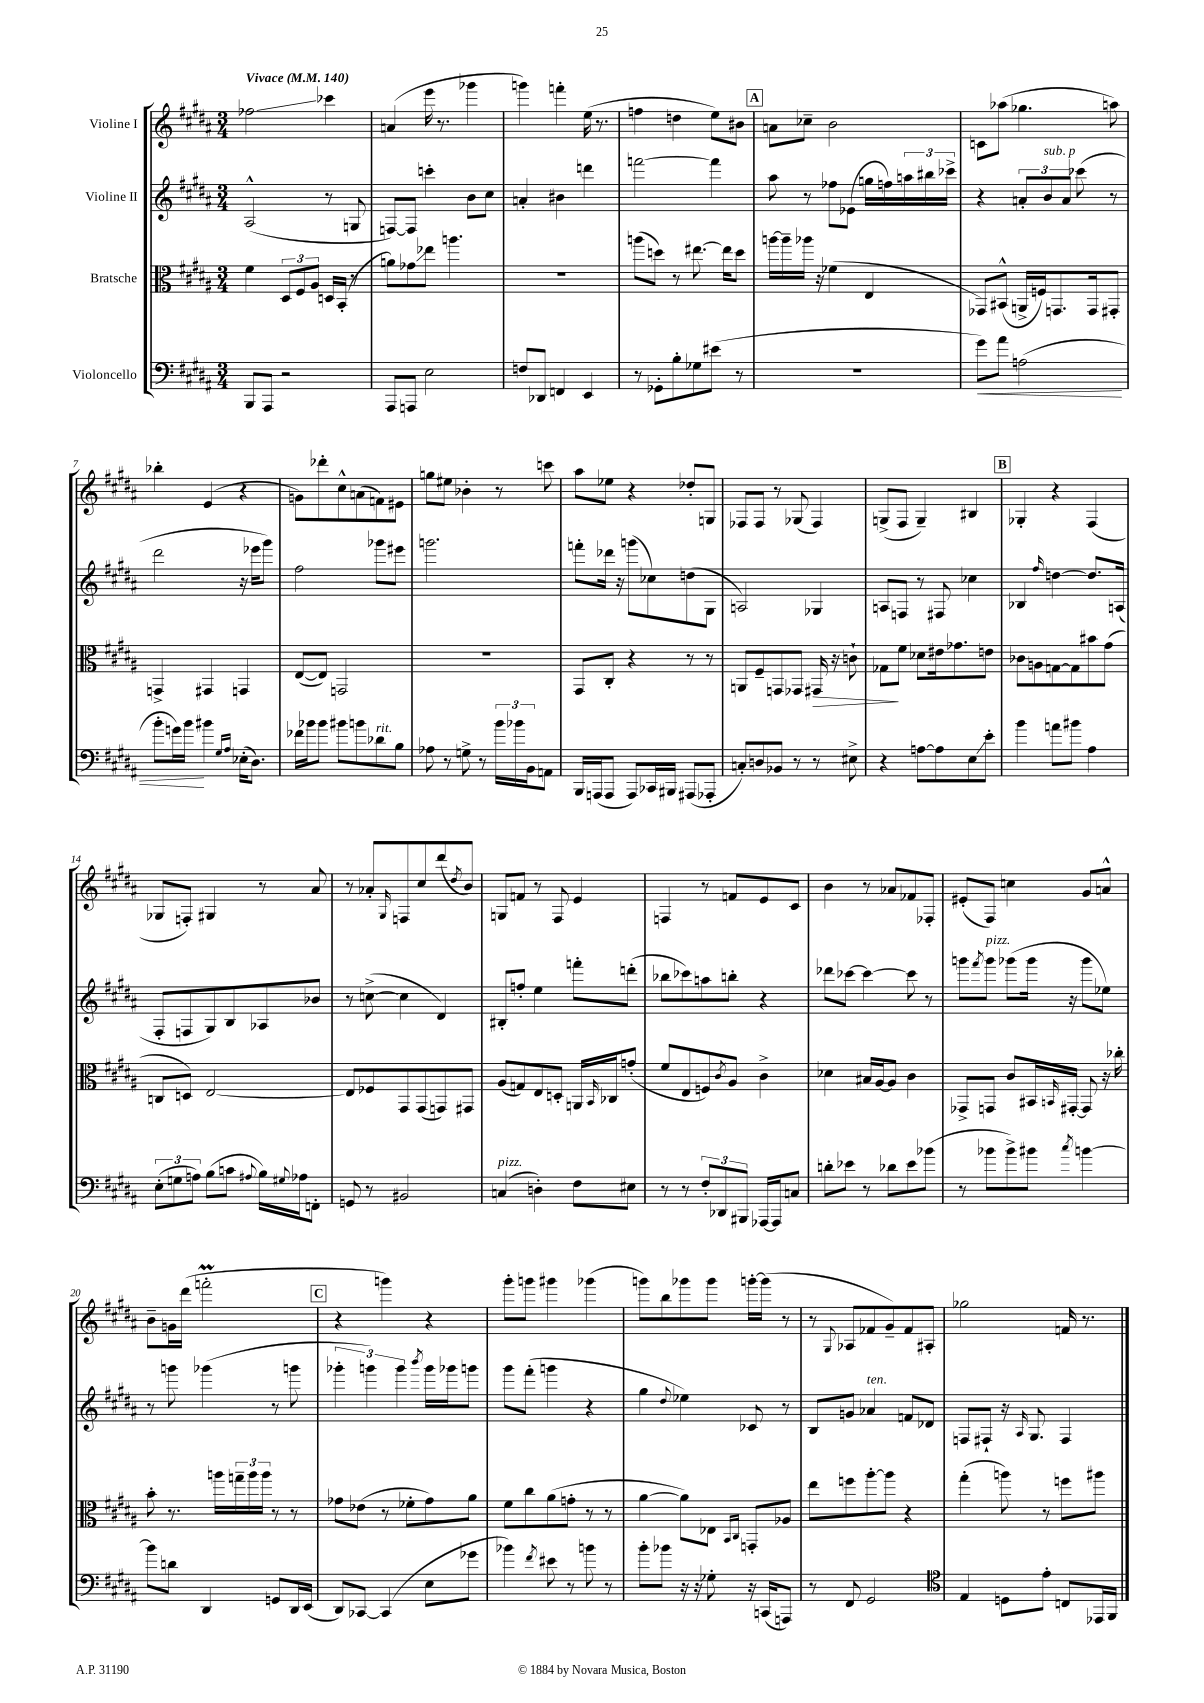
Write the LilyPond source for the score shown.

<<
\new StaffGroup <<
\new Staff = "s0" \with { instrumentName = "Violine I" } {
    \clef treble \key b \major \numericTimeSignature \time 3/4 \tempo "Vivace" 4 = 140
    fes''2\glissando ces'''4 |
    a'4( e'''16 r8. ges'''4 |
    g'''4) f'''4-. e''16( r8. |
    f''4 d''4 e''8) bis'8 |
    \mark \markup { \box "A" } a'8 ces''8-- b'2 |
    c'8 aes''8( ges''4. a''8) |
    bes''4-. e'4( r4 |
    g'8) des'''8-. cis''8-^ a'8( f'8) eis'8 |
    g''8 eis''8 bes'4-. r8 c'''8 |
    ais''8 ees''8 r4 des''8-. g8 |
    fes8 fes8 r8 ges8( fes4) |
    g8->( fis8 g4--) bis4 |
    \mark \markup { \box "B" } ges4-. r4 fis4( |
    ges8 f8-.) gis4 r8 ais'8 |
    r8 aes'8-. \grace { gis16 } f8 cis''8 dis'''8( \acciaccatura { dis''8 } b'8) |
    g8 f'8 r8 fis8 e'4 |
    f4 r8 f'8 e'8 cis'8 |
    b'4 r8 aes'8 fes'8 fes8-. |
    eis'8-.( fis8) c''4 gis'8 a'8-^ |
    b'8-- g'16 dis'''16( f'''2-.\prall |
    \mark \markup { \box "C" } r4 g'''4) r4 |
    gis'''8-. g'''8 gis'''4 ges'''4( |
    g'''8) b''8 ges'''8 ges'''8 g'''16~-. g'''16( r8 |
    r8 \appoggiatura { gis8 } aes8 fes'8 gis'8--) fes'8 ais8-. |
    ges''2 f'16 r8. \bar "|." |
}
\new Staff = "s1" \with { instrumentName = "Violine II" } {
    \clef treble \key b \major \numericTimeSignature \time 3/4
    ais2-^( r8 g8 |
    f8~) f8 c'''4-. b'8 cis''8 |
    a'4-. bis'4 d'''4 |
    f'''2~ f'''4 |
    \mark \markup { \box "A" } ais''8 r8 fes''8 ees'8( g''16 f''16) \tuplet 3/2 { a''16 bis''16 ces'''16-> } |
    r4 \tuplet 3/2 { a'8-. b'8^\markup { \italic "sub. p" } a'8 } ces'''8( r8 |
    dis'''2 r16 ees'''16 gis'''8) |
    fis''2 ges'''8 eis'''8 |
    g'''2. |
    f'''8-. des'''16 r16 g'''8( ces''8) d''8( gis8 |
    a2) ges4 |
    a8 f8 r8 fis8 ces''4 |
    \mark \markup { \box "B" } bes4 \grace { fis''16 } d''4~ d''8. a16( |
    fis8-. f8 gis8) b8 aes8 bes'8 |
    r8 c''8~->( c''4 dis'4) |
    bis8-. f''8-. e''4 f'''8-. d'''8-.( |
    bes''8 ces'''8) a''8 b''8-. r4 |
    des'''8 ces'''8~ ces'''4~ ces'''8 r8 |
    g'''8 \acciaccatura { fis'''8 } g'''8^\markup { \italic "pizz." } ges'''8( ges'''16 r16 ges'''8 ees''8) |
    r8 g'''8 ges'''4( r8 g'''8 |
    \mark \markup { \box "C" } \tuplet 3/2 { ges'''4-. g'''4) g'''4 } \acciaccatura { b'''8 } g'''16 ges'''16 g'''8 |
    gis'''8 fis'''8-.( g'''4 r4 |
    gis''4 \appoggiatura { dis''8 } ees''4) ces'8 r8 |
    b8 g'8 aes'4^\markup { \italic "ten." } f'8 des'8 |
    f8 fis8-! r16 \grace { ais16 } gis8. fis4 \bar "|." |
}
\new Staff = "s2" \with { instrumentName = "Bratsche" } {
    \clef alto \key b \major \numericTimeSignature \time 3/4
    fis'4 \tuplet 3/2 { dis8 fis8 ais8 } d16 b,16-.( r8 |
    a'8) ges'8\glissando ees''8 a''4. |
    R2. |
    a''8( d''8) r8 eis''8.~ eis''16 d''8 |
    \mark \markup { \box "A" } a''16~ a''16-- aes''16 r16 fes'4( e4 |
    ges,8) bis,8-^( a,16-> f16) g,8. g,16 gis,8-. |
    g,4-> gis,4 g,4 |
    e8~( e8) g,2 |
    R2. |
    gis,8 cis8-. r4 r8 r8 |
    a,8 fis8-- g,8 ges,8 gis,16\> r16 c'8-! |
    ges8\! fis'8 des'8 eis'16 ges'8. e'8 |
    \mark \markup { \box "B" } ces'8 a8 g8~ g8 bis'8 gis'8( |
    c8 d8) e2~ |
    e8 fes8 gis,8 gis,8( g,8) gis,8 |
    ais8( g8) e8 d8-. a,16 \grace { b,16 } ces16 g'8-.( |
    fis'8 e8 f8) \acciaccatura { cis'8 } ais8 cis'4-> |
    des'4 bis16 ais16~ ais8 cis'4 |
    ges,8-> g,8 cis'8 bis,16 \grace { b,16 } gis,16~-. gis,8 r16 ces''16-. |
    b'8-. r8. a''16 \tuplet 3/2 { g''16-- a''16 a''16 } r8 r8 |
    \mark \markup { \box "C" } ges'8 ees'8( r8 fes'8-. ges'8) ais'8 |
    fis'8 cis''8 ais'8( g'8-. r8 r8 |
    ais'4~ ais'8) ees8 \grace { b,16 cis16 } g,8-. aes8 |
    e''8 f''8 ais''8~-. ais''8 r4 |
    gis''4-.( a''8) r8 f''8 ais''8 \bar "|." |
}
\new Staff = "s3" \with { instrumentName = "Violoncello" } {
    \clef bass \key b \major \numericTimeSignature \time 3/4
    b,,8 ais,,8 r2 |
    ais,,8 a,,8 e2 |
    f8 des,8 f,4 e,4 |
    r8 ges,8-. b8-. ges8 eis'8( r8 |
    \mark \markup { \box "A" } R2. |
    gis'8\<) ais'8 a2( |
    b'8-. g'16) b'16\! bis'4 \grace { gis16 ais16 } ees16-.( dis8.) |
    fes'16 bes'16 bes'8 bis'8 b'8 des'8^\markup { \italic "rit." } b8 |
    aes8 r8 g8-> r8 \tuplet 3/2 { b'16 bes'16 b,16 } a,8 |
    b,,16 a,,16( a,,8 a,,8) ces,16 bis,,16 ais,,8( aes,,8-. |
    c8-.) d8 bes,8 r8 r8 eis8-> |
    r4 a8~ a8 e8\glissando e'8-. |
    \mark \markup { \box "B" } b'4 a'8 bis'8 ais4 |
    \tuplet 3/2 { e8-.( g8 a8) } b8( c'8 \appoggiatura { ais8 } b16) \appoggiatura { gis8 } aes16 f,8-. |
    g,8 r8 bis,2 |
    c4^\markup { \italic "pizz." }( d4-.) fis8 eis8 |
    r8 r8 \tuplet 3/2 { fis8-. des,8 bis,,8 } aes,,16~ aes,,16 c8 |
    d'8-. ees'8 r8 des'8 ees'8 bes'8( |
    r8 bes'8 bes'8->) bis'8 \acciaccatura { cis''8 } b'4~ |
    b'8 d'8 dis,4 g,8 dis,16 e,16( |
    \mark \markup { \box "C" } dis,8) ces,8~ ces,4( e8 ges'8 |
    bes'4) \acciaccatura { fis'8 } eis'8 r8 b'8 r8 |
    b'8-. bes'8 r16 r16 ges8-. r16 c,16( a,,8) |
    r8 fis,8 gis,2 |
    \clef tenor e4 d8 e'8-. c8 ees,16 fis,16 \bar "|." |
}
>>
>>
